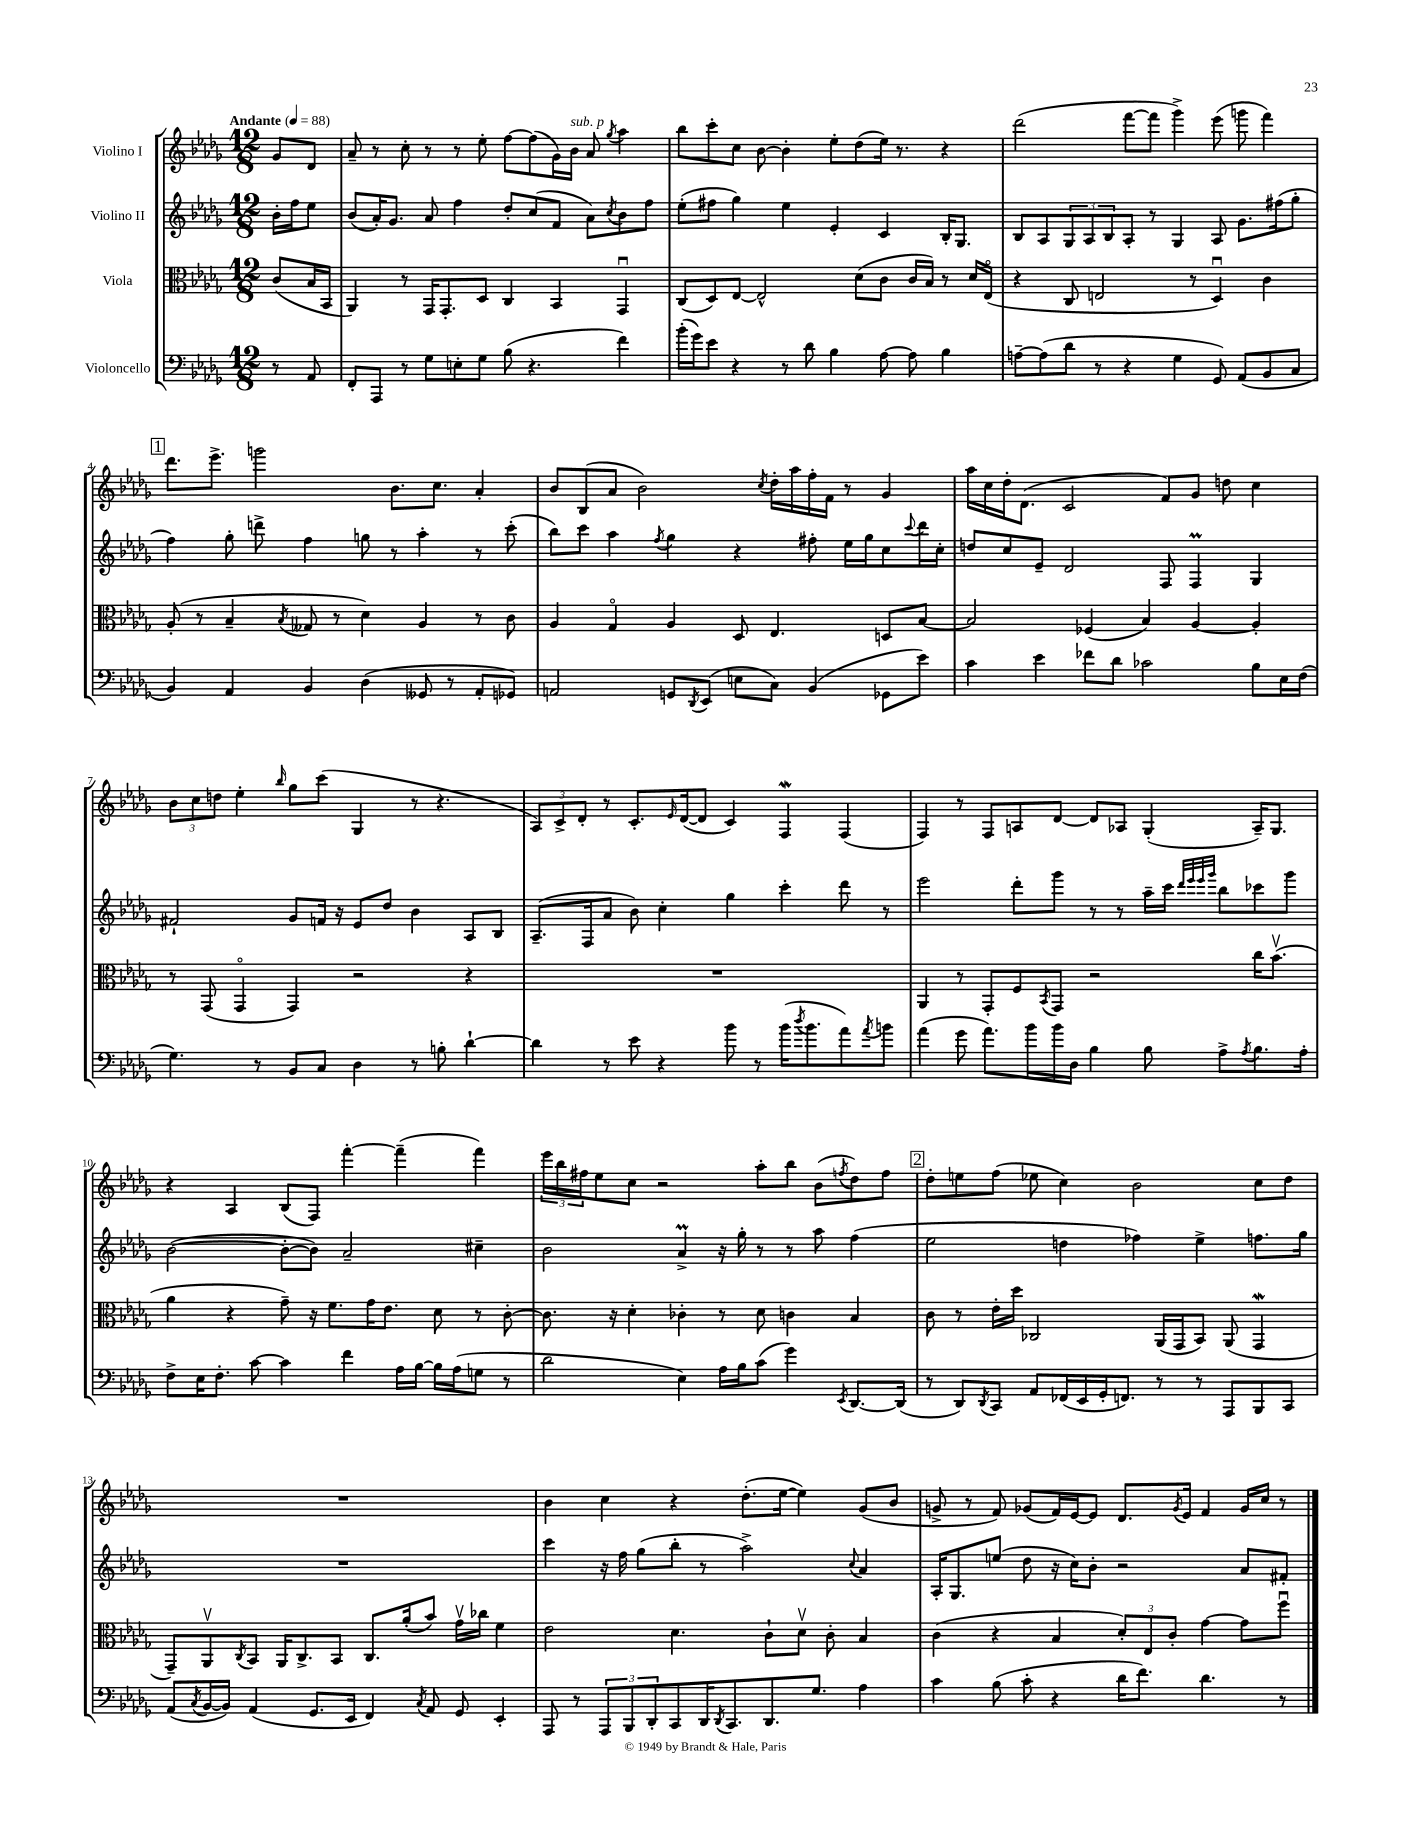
<<
\new StaffGroup <<
\new Staff = "s0" \with { instrumentName = "Violino I" } {
    \clef treble \key des \major \numericTimeSignature \time 12/8 \partial 4 \tempo "Andante" 4 = 88
    ges'8 des'8 |
    aes'8-- r8 c''8-. r8 r8 ees''8-. f''8~ f''8( ges'16) bes'16^\markup { \italic "sub. p" } aes'8 \acciaccatura { ges''8 } aes''4 |
    bes''8 c'''8-. c''8 bes'8~ bes'4-. ees''8-. des''8( ees''16) r8. r4 |
    des'''2( f'''8~ f'''8 ges'''4->) ees'''8( g'''8 f'''4) |
    \mark \markup { \box "1" } des'''8. ees'''8.-> g'''2 bes'8. c''8. aes'4-. |
    bes'8 bes8( aes'8 bes'2) \acciaccatura { c''8 } des''16-. aes''16 f''16-. f'16 r8 ges'4 |
    aes''16 c''16 des''16-. des'8.( c'2 f'8) ges'8 d''8 c''4 |
    \tuplet 3/2 { bes'8 c''8 d''8 } ees''4-. \grace { bes''16 } ges''8 c'''8( ges4 r8 r4. |
    \tuplet 3/2 { aes8) c'8-> des'8-. } r8 c'8.-. \grace { ees'16 } des'16~( des'8 c'4) f4\mordent f4( |
    f4) r8 f8 a8 des'8~ des'8 aes8 ges4-.( aes16--) ges8. |
    r4 aes4 bes8( f8) f'''4~-. f'''4--( f'''4) |
    \tuplet 3/2 { ees'''16 bes''16 fis''16 } ees''8 c''8 r2 aes''8-. bes''8 bes'8( \acciaccatura { f''8 } des''8) f''8 |
    \mark \markup { \box "2" } des''8-. e''8 f''8( ees''8 c''4) bes'2 c''8 des''8 |
    R1. |
    bes'4 c''4 r4 des''8.-.( ees''16~ ees''4) ges'8( bes'8 |
    g'8-> r8 f'8) ges'8( f'16) ees'16~ ees'8 des'8. \acciaccatura { ges'8 } ees'16 f'4 ges'16 c''16 r8 \bar "|." |
}
\new Staff = "s1" \with { instrumentName = "Violino II" } {
    \clef treble \key des \major \numericTimeSignature \time 12/8 \partial 4
    bes'16-. f''16 ees''8 |
    bes'8( aes'16-.) ges'8. aes'8 f''4 des''8-. c''8( f'8 aes'8) \acciaccatura { c''8 } bes'8 f''8 |
    ees''8-.( fis''8 ges''4) ees''4 ees'4-. c'4 bes16-. ges8. |
    bes8 aes8 \tuplet 3/2 { ges8 aes8 bes8 } aes8-. r8 ges4 aes8 ges'8. fis''16( ges''8-. |
    \mark \markup { \box "1" } f''4) ges''8-. d'''8-> f''4 g''8 r8 aes''4-. r8 c'''8-.( |
    bes''8) c'''8 aes''4 \acciaccatura { f''8 } ges''4 r4 fis''8-. ees''16 ges''16 c''8 \appoggiatura { c'''8 } des'''16 c''16-. |
    d''8 c''8 ees'8-- des'2 f8 f4\prall ges4 |
    fis'2-! ges'8 f'16 r16 ees'8 des''8 bes'4 aes8 bes8 |
    aes8.--( f16 aes'8 bes'8) c''4-. ges''4 c'''4-. des'''8 r8 |
    ees'''2 des'''8-. ges'''8 r8 r8 aes''16-- c'''16 \grace { des'''32 ees'''32 ees'''32 ges'''32 } bes''8 ces'''8 ges'''8 |
    bes'2~( bes'8~-. bes'8) aes'2-- cis''4-- |
    bes'2 aes'4->\prall r16 ges''16-. r8 r8 aes''8 f''4( |
    \mark \markup { \box "2" } ees''2 d''4 fes''4) ees''4-> f''8. ges''16 |
    R1. |
    c'''4 r16 f''16 ges''8( bes''8-. r8 aes''2->) \appoggiatura { c''8 } aes'4 |
    aes16-. ges8. e''8( des''8 r16 c''16) bes'8-. r2 aes'8 fis'8-. \bar "|." |
}
\new Staff = "s2" \with { instrumentName = "Viola" } {
    \clef alto \key des \major \numericTimeSignature \time 12/8 \partial 4
    c'8( bes16 bes,16 |
    aes,4) r8 ges,16 ges,8.-. des8 c4 bes,4 ges,4\downbow |
    c8( des8) ees8~ ees2-^ des'8( c'8 c'16 bes16) r8 des'16 ees16\flageolet( |
    r4 c8 e2 r8 des4\downbow) c'4 |
    \mark \markup { \box "1" } aes8-.( r8 bes4-- \acciaccatura { bes8 } geses8 r8 des'4) aes4 r8 c'8 |
    aes4 ges4\flageolet aes4 des8 ees4. d8 bes8~ |
    bes2 fes4( bes4) aes4~ aes4-. |
    r8 ges,8( ges,4\flageolet ges,4) r2 r4 |
    R1. |
    aes,4 r8 ges,8-. f8 \acciaccatura { bes,8 } ges,8 r2 c''16 bes'8.\upbow( |
    aes'4 r4 ges'8--) r16 f'8. ges'16 ees'8. des'8 r8 c'8~-. |
    c'8. r16 des'4-. ces'4-. r8 des'8 c'4 bes4 |
    \mark \markup { \box "2" } c'8 r8 ees'16-. des''16 ces2 aes,16( ges,16 bes,8) aes,8( ges,4\mordent |
    ges,8--) aes,8\upbow \acciaccatura { c8 } bes,8 aes,16 c8.-> bes,8 c8. aes'16-.( bes'8) ges'16\upbow ces''16 f'4 |
    ees'2 des'4. c'8-! des'8\upbow c'8-. bes4 |
    c'4( r4 bes4 \tuplet 3/2 { des'8-.) ees8 c'8-. } ges'4~ ges'8 f''8\downbow \bar "|." |
}
\new Staff = "s3" \with { instrumentName = "Violoncello" } {
    \clef bass \key des \major \numericTimeSignature \time 12/8 \partial 4
    r8 aes,8 |
    f,8-. aes,,8 r8 ges8 e8-. ges8 bes8( r4. f'4) |
    bes'16-.( ges'16) ees'8 r4 r8 des'8 bes4 aes8~ aes8 bes4 |
    a8~-- a8( des'8 r8 r4 ges4 ges,8) aes,8( bes,8 c8 |
    \mark \markup { \box "1" } bes,4) aes,4 bes,4 des4( geses,8 r8 aes,8-. ges,8) |
    a,2 g,8 \acciaccatura { des,8 } ees,8( e8 c8) bes,4( ges,8 ees'8) |
    c'4 ees'4 fes'8 des'8 ces'2 bes8 ees16 f16( |
    ges4.) r8 bes,8 c8 des4 r8 b8-. des'4~-! |
    des'4 r8 ees'8 r4 bes'8 r8 bes'16( \acciaccatura { des''8 } bes'8. aes'8) \acciaccatura { aes'8 } b'8 |
    aes'4( ges'8 aes'8.) bes'16 bes'16 des16 bes4 bes8 aes8-> \acciaccatura { aes8 } bes8. aes16-. |
    f8-> ees16 f8.-. c'8~ c'4 f'4 aes16 bes16~ bes16 aes16( g8 r8 |
    des'2 ees4) aes16 bes16 c'8( ges'4) \acciaccatura { ees,8 } des,8.~ des,16( |
    \mark \markup { \box "2" } r8 des,8) \acciaccatura { des,8 } c,8 aes,8 fes,16( ees,16 ges,16-. f,8.) r8 r8 aes,,8 bes,,8 c,8 |
    aes,8( \acciaccatura { c8 } bes,16~ bes,16) aes,4( ges,8. ees,16 f,4) \acciaccatura { c8 } aes,8 ges,8 ees,4-. |
    aes,,8 r8 \tuplet 3/2 { aes,,8 bes,,8 des,8-. } c,8 des,16 \acciaccatura { des,8 } c,8. des,8. ges8. aes4 |
    c'4 bes8( c'8-. r4 des'16 f'8.) des'4. r8 \bar "|." |
}
>>
>>
